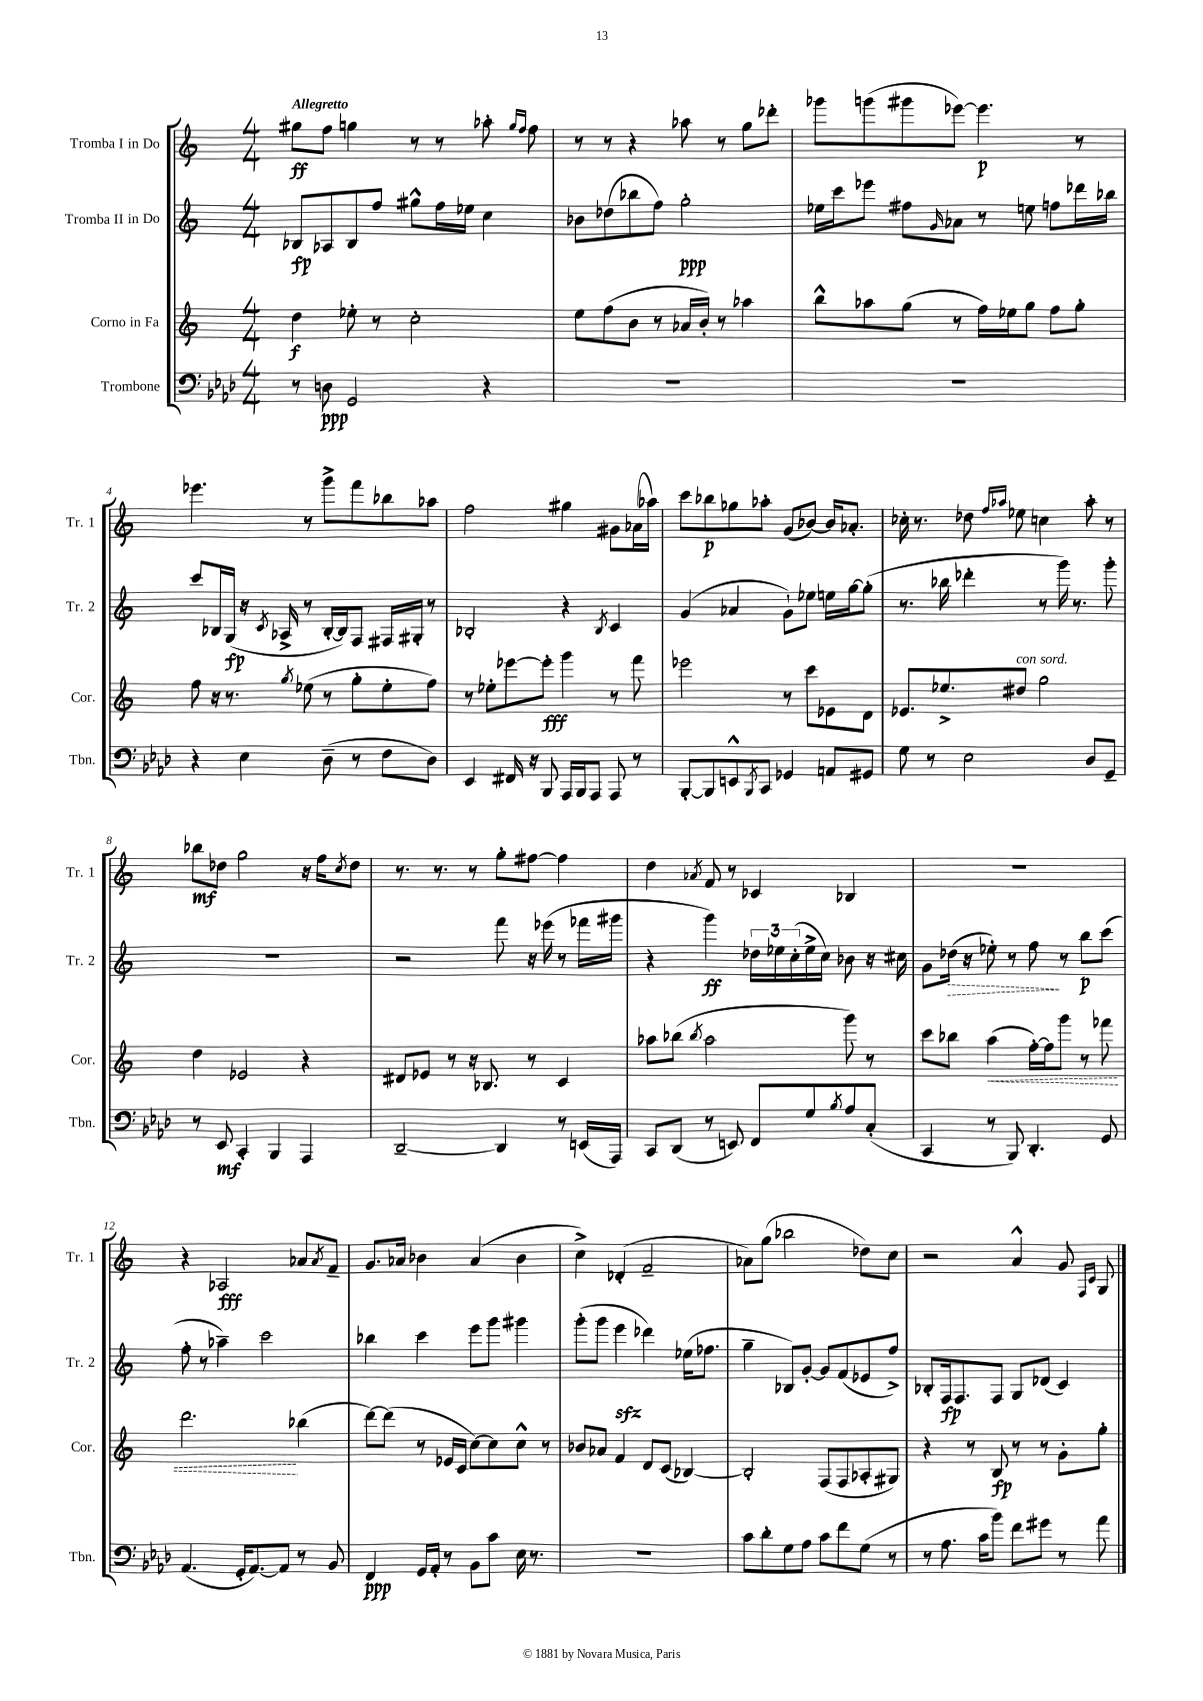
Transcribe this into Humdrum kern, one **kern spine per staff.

**kern	**dynam	**kern	**dynam	**kern	**dynam	**kern	**dynam
*part4	*part4	*part3	*part3	*part2	*part2	*part1	*part1
*staff4	*staff4	*staff3	*staff3	*staff2	*staff2	*staff1	*staff1
*I"Trombone	*	*I"Corno in Fa	*	*I"Tromba II in Do	*	*I"Tromba I in Do	*
*I'Tbn.	*	*I'Cor.	*	*I'Tr. 2	*	*I'Tr. 1	*
*clefF4	*	*clefG2	*	*clefG2	*	*clefG2	*
*k[b-e-a-d-]	*	*k[]	*	*k[]	*	*k[]	*
*M4/4	*	*M4/4	*	*M4/4	*	*M4/4	*
=1	=1	=1	=1	=1	=1	=1	=1
!	!	!	!	!	!	!LO:TX:a:B:t=Allegretto	!
8r	.	4dd\	f	8B-X/L	fp	8gg#X\L	ff
8Dn\	ppp	.	.	8A-X/	.	8ff\J	.
2GG/	.	8ee-X'\	.	8B-/	.	4ggn\	.
.	.	8r	.	8ff/J	.	.	.
.	.	2cc'\	.	8gg#X^^\L	.	8r	.
.	.	.	.	16ff\L	.	8r	.
.	.	.	.	16ee-X\JJ	.	.	.
4r	.	.	.	4cc\	.	8aa-X'\	.
.	.	.	.	.	.	16qqgg/LL	.
.	.	.	.	.	.	16qqff/JJ	.
.	.	.	.	.	.	8ff\	.
=2	=2	=2	=2	=2	=2	=2	=2
1r	.	8ee\L	.	8b-X\L	.	8r	.
.	.	(8ff\	.	(8dd-X\	.	8r	.
.	.	8b\J	.	8bb-X\	.	4r	.
.	.	8r	.	8ff\J)	.	.	.
.	.	16a-X/LL	.	2gg'\	ppp	8aa-X\	.
.	.	16b'/JJ)	.	.	.	.	.
.	.	8r	.	.	.	8r	.
.	.	4aa-X\	.	.	.	8gg\L	.
.	.	.	.	.	.	8ddd-X'\J	.
=3	=3	=3	=3	=3	=3	=3	=3
1r	.	8bb^^\L	.	16ee-X\LL	.	8ggg-X\L	.
.	.	.	.	16ccc\J	.	.	.
.	.	8aa-X\	.	8eee-X\J	.	(8gggn\	.
.	.	(8gg\J	.	8ff#X\L	.	8ggg#X\	.
.	.	.	.	16qqg/	.	.	.
.	.	8r	.	8a-X\J	.	[8eee-X\J)	.
.	.	16ff\LL)	.	8r	.	4.eee-\]	p
.	.	16ee-X\J	.	.	.	.	.
.	.	8gg\J	.	8een\	.	.	.
.	.	8ff\L	.	8ffn\L	.	.	.
.	.	8gg'\J	.	16ddd-X\L	.	8r	.
.	.	.	.	16bb-X\JJ	.	.	.
!!LO:LB:g=z
=4	=4	=4	=4	=4	=4	=4	=4
4r	.	8ff\	.	8ccc/L	.	4.eee-X\	.
.	.	16r	.	16B-X/L	.	.	.
.	.	8.r	.	(16G/JJ	fp	.	.
4E-\	.	.	.	16r	.	.	.
.	.	.	.	8qc/	.	.	.
.	.	.	.	16A-X^/	.	.	.
.	.	8qgg/	.	.	.	.	.
.	.	(8ee-X\	.	8r	.	8r	.
(8D-~\	.	8r	.	[16B-'/LL	.	8ggg^\L	.
.	.	.	.	16B-/J])	.	.	.
8r	.	8gg'\L	.	8F/J	.	8fff\	.
8F\L	.	8ee-'\	.	16F#X/LL	.	8bb-X\	.
.	.	.	.	16G#X'/JJ	.	.	.
8D-\J)	.	8ff\J)	.	8r	.	8aa-X\J	.
=5	=5	=5	=5	=5	=5	=5	=5
4EE-/	.	8r	.	2B-X'/	.	2ff\	.
.	.	8ee-X'\L	.	.	.	.	.
16FF#X/	.	[8eee-X\	.	.	.	.	.
16r	.	.	.	.	.	.	.
8BBB-/	.	8eee-'\J]	fff	.	.	.	.
16AAA-/LL	.	4ggg\	.	4r	.	4gg#X\	.
16BBB-/J	.	.	.	.	.	.	.
8AAA-/J	.	.	.	.	.	.	.
.	.	.	.	8qB-/	.	.	.
8AAA-/	.	8r	.	4c/	.	8g#X\L	.
8r	.	8fff\	.	.	.	(16a-X\L	.
.	.	.	.	.	.	16aa-X\JJ)	.
=6	=6	=6	=6	=6	=6	=6	=6
[8BBB-'/L	.	2eee-X\	.	(4g/	.	8ccc\L	.
8BBB-/]	.	.	.	.	.	8bb-X\	p
8EEn^^/	.	.	.	4a-X/	.	8gg-X\	.
8qBBB-/	.	.	.	.	.	.	.
8CC/J	.	.	.	.	.	8aa-X'\J	.
4GG-X/	.	8r	.	8g`\L)	.	(8g/L	.
.	.	8ccc\L	.	8ee-X\J	.	[8b-X/J)	.
8AAn/L	.	8e-X\	.	16een\LL	.	16b-/KL]	.
.	.	.	.	[16gg\J	.	8.a-X'/J	.
8GG#X/J	.	8d\J	.	(8gg'\J]	.	.	.
=7	=7	=7	=7	=7	=7	=7	=7
8G\	.	8.e-X/L	.	8.r	.	16cc-X'\	.
.	.	.	.	.	.	8.r	.
8r	.	.	.	.	.	.	.
.	.	8.ee-X^/	.	16bb-X\	.	.	.
2E-\	.	.	.	4ddd-X'\	.	8dd-X\	.
.	.	.	.	.	.	16qqff/LL	.
.	.	.	.	.	.	16qqaa-X/JJ	.
!	!	!LO:TX:a:i:t=con sord.	!	!	!	!	!
.	.	8dd#X/J	.	.	.	8ee-X\	.
.	.	2gg\	.	8r	.	4ccn\	.
.	.	.	.	16ggg\)	.	.	.
.	.	.	.	8.r	.	.	.
8D-/L	.	.	.	.	.	8aa-'\	.
8GG~/J	.	.	.	8ggg'\	.	8r	.
!!LO:LB:g=z
=8	=8	=8	=8	=8	=8	=8	=8
8r	.	4dd\	.	1r	.	8bb-X\L	mf
8EE-/	mf	.	.	.	.	8dd-X\J	.
4CC'/	.	2e-X/	.	.	.	2gg\	.
4BBB-/	.	.	.	.	.	.	.
4AAA-/	.	4r	.	.	.	16r	.
.	.	.	.	.	.	16ff\KL	.
.	.	.	.	.	.	8qcc/	.
.	.	.	.	.	.	8dd-\J	.
=9	=9	=9	=9	=9	=9	=9	=9
[2DD-~/	.	8d#X/L	.	2r	.	8.r	.
.	.	8e-X/J	.	.	.	.	.
.	.	.	.	.	.	8.r	.
.	.	8r	.	.	.	.	.
.	.	16r	.	.	.	8r	.
.	.	8.B-X/	.	.	.	.	.
4DD-/]	.	.	.	8fff\	.	8gg'\L	.
.	.	8r	.	16r	.	[8ff#X\J	.
.	.	.	.	(16eee-X\	.	.	.
8r	.	4c/	.	8r	.	4ff#\]	.
(16EEn/LL	.	.	.	16fff-X\LL	.	.	.
16AAA-/JJ)	.	.	.	16ggg#X\JJ	.	.	.
=10	=10	=10	=10	=10	=10	=10	=10
8CC/L	.	8aa-X\L	.	4r	.	4dd\	.
(8DD-/J	.	(8bb-X\J	.	.	.	.	.
.	.	8qbb-/	.	.	.	8qa-X/	.
8r	.	2aa-\	.	4ggg\)	ff	8f/	.
8EEn/)	.	.	.	.	.	8r	.
8FF/L	.	.	.	24dd-X\LL	.	4c-X/	.
.	.	.	.	24ee-X\	.	.	.
.	.	.	.	(24cc'\	.	.	.
8G/	.	.	.	16ee-^\	.	.	.
.	.	.	.	16cc\JJ)	.	.	.
8qB-/	.	.	.	.	.	.	.
8A-/	.	8ggg\)	.	8b-X\	.	4B-X/	.
(8C'/J	.	8r	.	16r	.	.	.
.	.	.	.	16cc#X\	.	.	.
=11	=11	=11	=11	=11	=11	=11	=11
4CC/	.	8ccc\L	.	8g\L	.	1r	.
!	!	!	!	!	!LO:HP:b	!	!
.	.	8bb-X\J	.	(16dd-X\Jk	>	.	.
.	.	.	.	16r	.	.	.
!	!	!	!LO:HP:b	!	!	!	!
8r	.	(4aa\	<	8ee-X'\)	.	.	.
8BBB-/)	.	.	.	8r	.	.	.
4.DD-'/	.	[16ff'\LL)	.	8ff\	.	.	.
.	.	16ff\J]	.	.	.	.	.
.	.	8ggg\J	.	8r	]	.	.
.	.	8r	.	8bb\L	p	.	.
8GG/	.	8fff-X\	.	(8ccc\J	.	.	.
!!LO:LB:g=z
=12	=12	=12	=12	=12	=12	=12	=12
(4.AA-/	.	2.ddd\	.	8ff'\	.	4r	.
.	.	.	.	8r	.	.	.
.	.	.	.	4aa-X~\)	.	2A-X/	fff
16GG'/KL	.	.	.	.	.	.	.
[8.AA-/)	.	.	.	.	.	.	.
.	.	.	.	2ccc\	.	.	.
8AA-/J]	.	.	.	.	.	.	.
8r	.	(4bb-X\	[	.	.	8a-X/L	.
.	.	.	.	.	.	8qa-/	.
8BB-/	.	.	.	.	.	8f~/J	.
=13	=13	=13	=13	=13	=13	=13	=13
4FF/	ppp	[8ddd\L)	.	4bb-X\	.	8.g/L	.
.	.	(8ddd\J]	.	.	.	.	.
.	.	.	.	.	.	16a-X/Jk	.
16GG/LL	.	8r	.	4ccc\	.	4b-X\	.
16AA-'/JJ	.	.	.	.	.	.	.
8r	.	16e-X/LL	.	.	.	.	.
.	.	16c/JJ	.	.	.	.	.
8BB-\L	.	[8cc\L)	.	8eee\L	.	(4a-/	.
8c\J	.	8cc\]	.	8ggg\J	.	.	.
16E-\	.	8cc^^\J	.	4ggg#X\	.	4b-\	.
8.r	.	.	.	.	.	.	.
.	.	8r	.	.	.	.	.
=14	=14	=14	=14	=14	=14	=14	=14
1r	.	8b-X/L	.	(8ggg'\L	.	4cc^\)	.
.	.	8a-X/J	.	8ggg\J	.	.	.
.	.	4f/	.	4eeezz\	.	(4d-X'/	.
.	.	8d/L	.	4ddd-X\)	.	2f~/	.
.	.	(8c/J	.	.	.	.	.
.	.	[4B-X/)	.	(16ee-X\KL	.	.	.
.	.	.	.	8.ff-X\J	.	.	.
=15	=15	=15	=15	=15	=15	=15	=15
8c\L	.	2B-'/]	.	4gg~\	.	8a-X\L)	.
8d-'\	.	.	.	.	.	(8gg\J	.
8G\	.	.	.	8B-X/L)	.	2bb-X\	.
8A-\J	.	.	.	[8g'/J	.	.	.
8c\L	.	(8F/L	.	8g/L]	.	.	.
8f\	.	8F/	.	(8f/	.	.	.
(8G\J	.	8A-X'/	.	8e-X/	.	8dd-X\L)	.
8r	.	8G#X/J)	.	8ff^/J)	.	8cc\J	.
=16	=16	=16	=16	=16	=16	=16	=16
8r	.	4r	.	8B-X'/L	.	2r	.
8.A-\	.	.	.	16F/k	fp	.	.
.	.	.	.	8.F/	.	.	.
.	.	8r	.	.	.	.	.
16c\KL	.	.	.	.	.	.	.
8b-\J)	.	8B/	fp	8F/J	.	.	.
8f\L	.	8r	.	8G/L	.	4a^^/	.
8g#X\J	.	8r	.	(8d-X/J	.	.	.
8r	.	8g'\L	.	4c/)	.	8g/	.
.	.	.	.	.	.	16qqF/LL	.
.	.	.	.	.	.	16qqc/JJ	.
8a-\	.	8gg'\J	.	.	.	8G/	.
==	==	==	==	==	==	==	==
*-	*-	*-	*-	*-	*-	*-	*-
